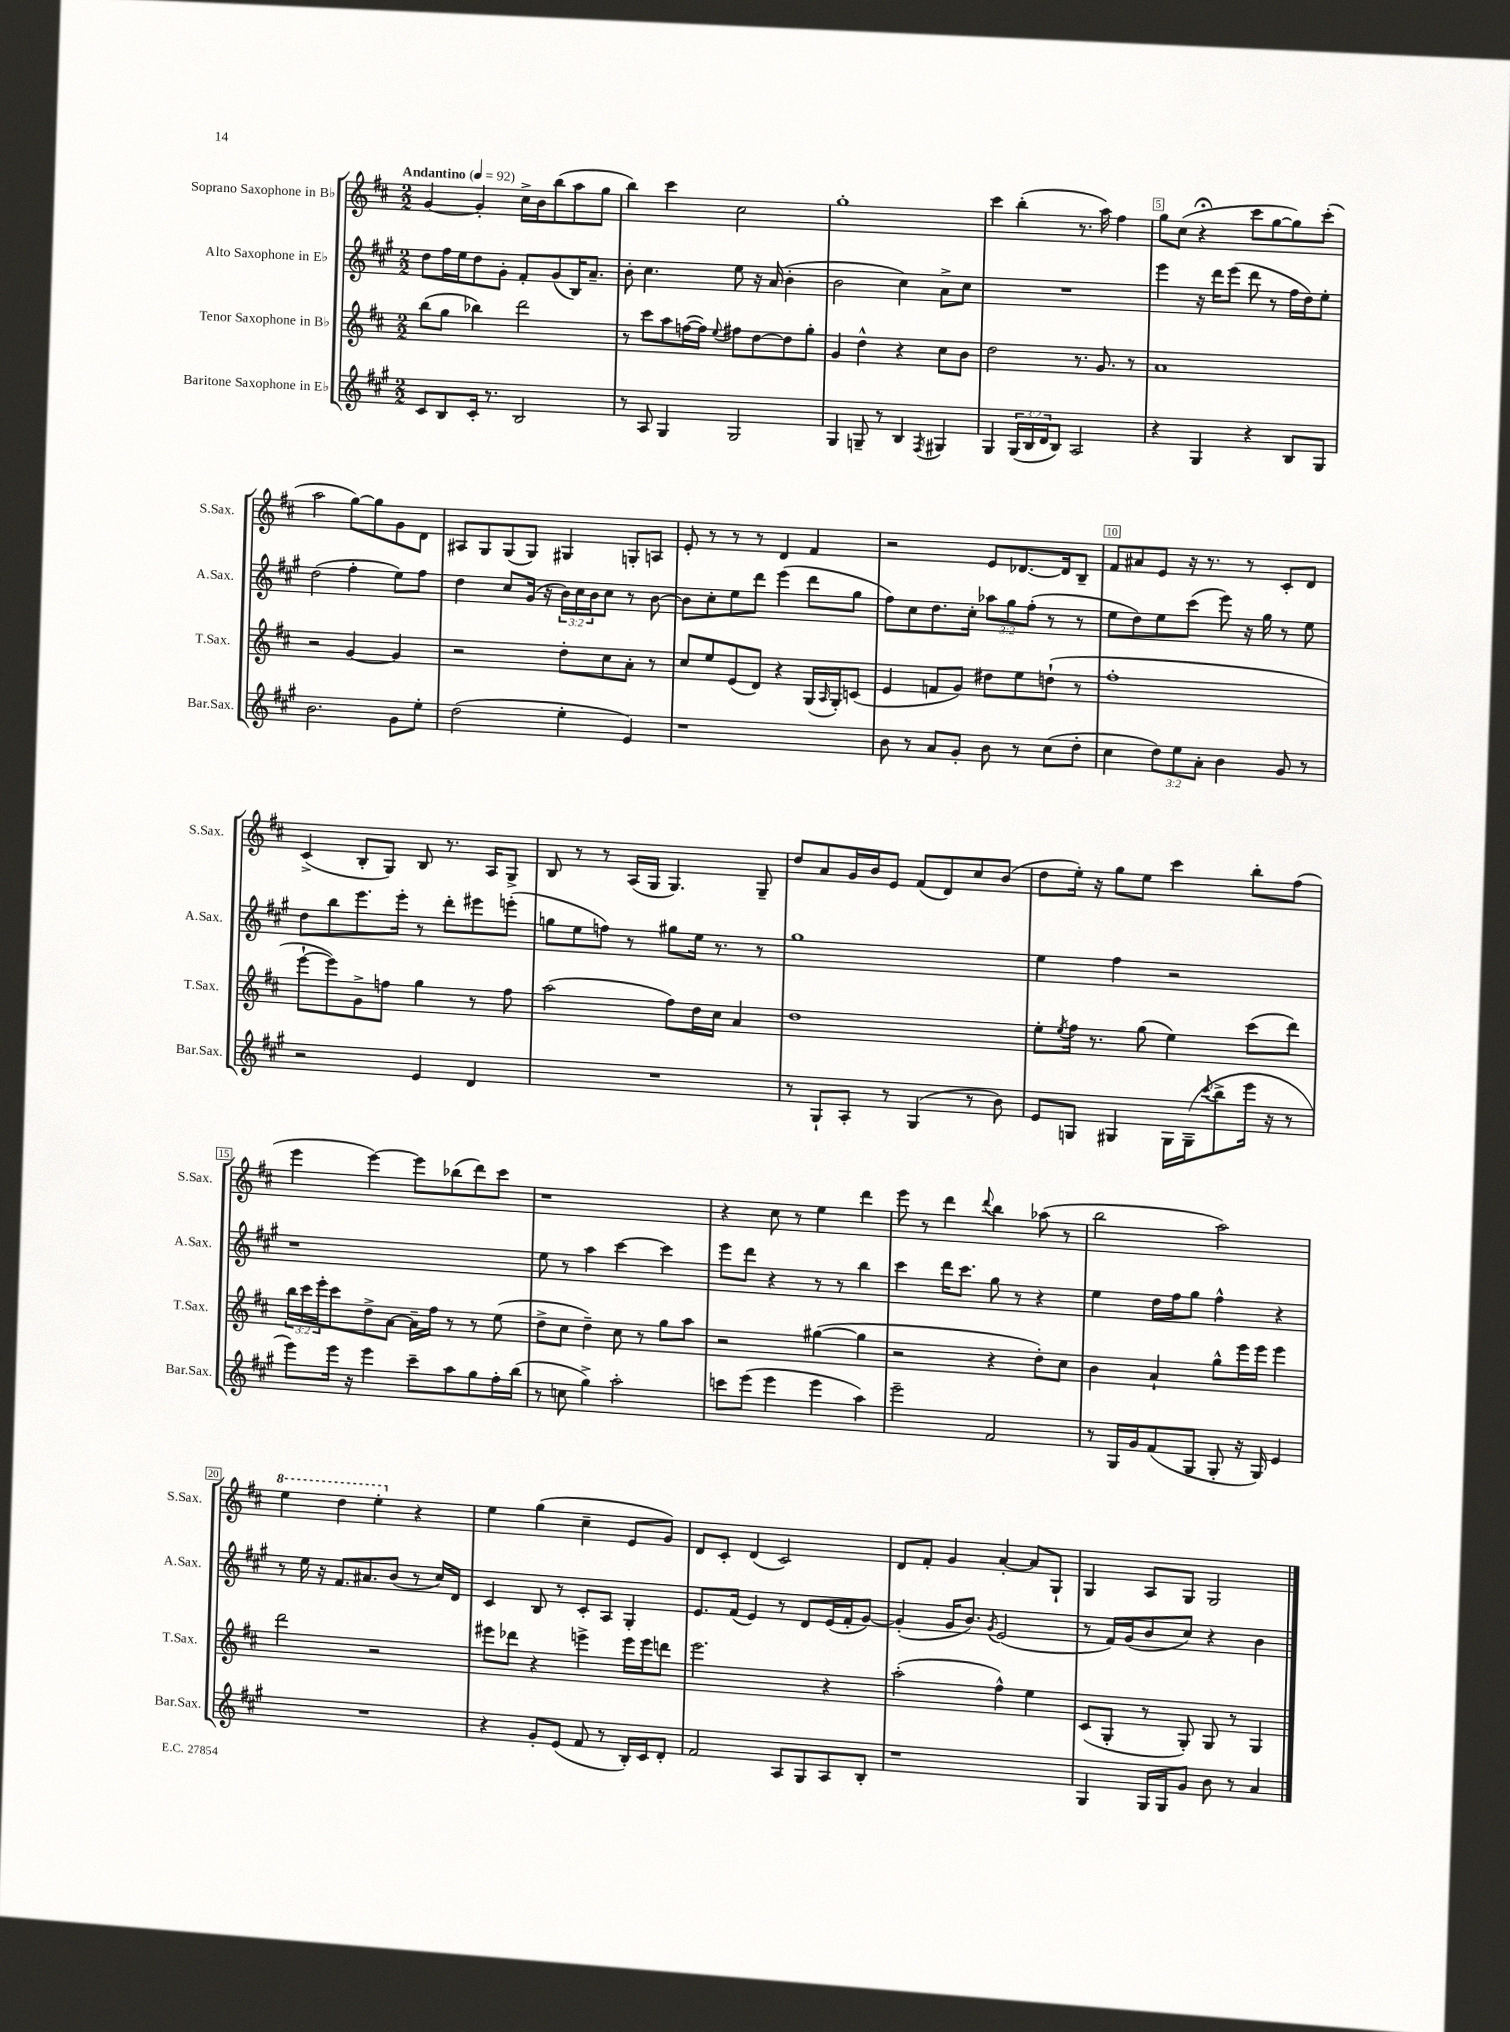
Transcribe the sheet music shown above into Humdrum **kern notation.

**kern	**kern	**kern	**kern
*part4	*part3	*part2	*part1
*staff4	*staff3	*staff2	*staff1
*I"Baritone Saxophone in E♭	*I"Tenor Saxophone in B♭	*I"Alto Saxophone in E♭	*I"Soprano Saxophone in B♭
*I'Bar.Sax.	*I'T.Sax.	*I'A.Sax.	*I'S.Sax.
*clefG2	*clefG2	*clefG2	*clefG2
*k[f#c#g#]	*k[f#c#]	*k[f#c#g#]	*k[f#c#]
*M2/2	*M2/2	*M2/2	*M2/2
*MM92	*MM92	*MM92	*MM92
=1	=1	=1	=1
!	!	!	!LO:TX:a:B:t=Andantino
8c#/L	(8bb\L	8dd\L	[4g/
8B/	8gg\J	16ff#\L	.
.	.	16ee\J	.
16c#'/Jk	4bb-X\)	8dd\	4g'/]
8.r	.	.	.
.	.	8g#'\J	.
2B/	2ddd\	8f#'/L	16cc#^\LL
.	.	.	16b\J
.	.	(8g#/	(8bb\
.	.	16B/K)	8aa\
.	.	8.a~/J	.
.	.	.	8gg\J
=2	=2	=2	=2
8r	8r	8b'\	4bb\)
8A/	8ccc#\L	4.cc#\	.
4G#/	8aa\	.	4ccc#\
.	([16ffn\L	.	.
.	16ff\JJ])	.	.
.	8qqee/	.	.
2G#/	8ff#X\L	8ee\	2cc#\
.	[8dd\	16r	.
.	.	(16a/	.
.	8dd\]	4b'\	.
.	8gg'\J	.	.
=3	=3	=3	=3
4G#/	4g/	2b\	1gg'
8Gn~/	4dd^^\	.	.
8r	.	.	.
4B/	4r	4cc#\)	.
8qF#/	.	.	.
4G#X/	8cc#\L	8a^\L	.
.	8b\J	8cc#\J	.
=4	=4	=4	=4
4G#/	2dd\	1r	4ccc#\
(24G#/LL	.	.	(4bb'\
24B/	.	.	.
24d/J	.	.	.
8B/J)	.	.	.
2A/	8.r	.	8.r
.	8.g/	.	16aa\)
.	.	.	4ff#\
.	8r	.	.
=5	=5	=5	=5
4r	1a	4eee\	8gg\L
.	.	.	(8cc#\J
4G#/	.	16r	4r;<
.	.	16ddd\KL	.
.	.	(8eee\J	.
4r	.	8ddd\	8ccc#\L
.	.	8r	[8gg\
8B/L	.	16ff#\LL	8gg\])
.	.	16dd\J)	.
8G#/J	.	8ee'\J	(8ccc#'\J
!!LO:LB:g=z
=6	=6	=6	=6
2.b\	2r	(2dd\	2aa\
.	[4g/	4ff#'\	[8gg\L)
.	.	.	8gg\]
8g#\L	4g/]	8ee\L)	8g\
8ee'\J	.	8ff#\J	8d\J
=7	=7	=7	=7
(2dd\	2r	4dd\	8A#X/L
.	.	.	8G/
.	.	8cc#/L	(8G/
.	.	(16g#/Jk	8G/J)
.	.	16r	.
4ee'\	8dd'\L	24b\LL)	4G#X/
.	.	24cc#\	.
.	.	24b\J	.
.	8cc#\	8cc#\J	.
4e/)	8a'\J	8r	8Gn'/L
.	8r	[8b\	8An/J
=8	=8	=8	=8
1r	8cc#/L	8b\L]	8e'/
.	8ee/	8cc#'\	8r
.	(8e/	8ee\	8r
.	8d/J)	8ddd\J	8r
.	4r	(4eee\	4d/
.	(16G/LL	8ddd\L	4f#/
.	16qqA/	.	.
.	16G'/J)	.	.
.	(8cn/J	8gg#\J	.
=9	=9	=9	=9
8b\	4e/	8ff#\L)	2r
8r	.	8cc#\	.
8a/L	8fn/L	8.dd\	.
8g#'/J	8g/J)	.	.
.	.	16cc#'\Jk	.
8b\	8dd#X\L	12aa-X\L	8e/L
.	.	12gg#\	.
8r	8ee\	.	[8.d-X/
.	.	(12ff#'\J	.
(8cc#\L	(8ddn`\J	8r	.
.	.	.	16d-/k]
8dd'\J	8r	8r	8B~/J
=10	=10	=10	=10
4cc#\	1ff#'	8ee\L	8f#/L
.	.	8dd\)	8a#X/
12dd\L)	.	8ee\	8e/J
12ee\	.	.	.
.	.	(8ccc#\J	16r
12a'\J	.	.	.
.	.	.	8.r
4b\	.	8eee\)	.
.	.	16r	8r
.	.	16gg#\	.
8g#/	.	8r	8c#'/L
8r	.	8ee\	8d/J
!!LO:LB:g=z
=11	=11	=11	=11
2r	[8eee`\L	8dd\L	(4c#^/
.	8eee\])	8bb\	.
.	8g^\	8.eee\	8B'/L
.	8ffn\J	.	8G/J)
.	.	16eee'\Jk	.
4e/	4gg\	8r	8B/
.	.	8ddd'\L	8.r
4d/	8r	8eee#X\	.
.	.	.	16A/KL
.	8ff\	(8eeen'\J	8G^/J
=12	=12	=12	=12
1r	(2aa\	8ggn\L	8B/
.	.	8ee\	8r
.	.	8ffn\J)	8r
.	.	8r	(16A/LL
.	.	.	16G/JJ
.	8ff#\L)	8gg#X\L	4.G/)
.	16dd\L	16ee\Jk	.
.	16cc#\JJ	8.r	.
.	4a/	.	.
.	.	8r	8G~/
=13	=13	=13	=13
8r	1dd	1gg#	8dd/L
8G#`/L	.	.	8a/
8A'/J	.	.	16g/L
.	.	.	16b/J
8r	.	.	8e/J
(4G#/	.	.	(8f#/L
.	.	.	8d/)
8r	.	.	8cc#/
8b\)	.	.	(8b/J
=14	=14	=14	=14
8e/L	8ee'\L	4ee\	8dd\L
.	8qee/	.	.
8Gn/J	16ff#\Jk	.	16ee'\Jk)
.	8.r	.	16r
4G#X/	.	4ff#\	8gg\L
.	(8gg\	.	8ee\J
16G#\LL	4ee\)	2r	4ccc#\
(16G#~\J	.	.	.
8qqccc#/	.	.	.
8bb^\	.	.	.
16eee\Jk	(8ccc#\L	.	8bb'\L
16r	.	.	.
8r	8ddd\J)	.	(8ff#\J
!!LO:LB:g=z
=15	=15	=15	=15
8eee\L)	24bb\LL	1r	4eee\
.	24ccc#\	.	.
.	24eee'\J	.	.
16eee\Jk	8ccc#\	.	.
16r	.	.	.
4eee\	8dd^\	.	[4eee\)
.	[8a\J	.	.
8ccc#~\L	16a~\LL]	.	8eee\L]
.	16ff#\JJ	.	.
8aa\	8r	.	(8bb-X\
8gg#\	8r	.	8ddd\)
16ff#'\L	(8ee\	.	8ccc#\J
(16bb\JJ	.	.	.
=16	=16	=16	=16
8r	8dd^\L	8ee\	1r
8ccn\	8cc#\J	8r	.
4gg#^\)	4dd~\)	4aa\	.
2aa'\	8cc#\	[4ccc#\	.
.	8r	.	.
.	8gg\L	4ccc#\]	.
.	8aa\J	.	.
=17	=17	=17	=17
8cccn\L	2r	8eee\L	4r
(8eee\J	.	8ddd\J	.
4eee\	.	4r	8cc#\
.	.	.	8r
4eee\	([4gg#X\	8r	4ee\
.	.	8r	.
4aa\)	4gg#\]	4bb\	4ddd\
=18	=18	=18	=18
2eee~\	2r	4ccc#\	8eee\
.	.	.	8r
.	.	16ddd\KL	4ddd\
.	.	8.ccc#\J	.
.	.	.	8qqddd/
2f#/	4r	8gg#\	4bb\
.	.	8r	.
.	8dd'\L)	4r	(8aa-X\
.	8cc#\J	.	8r
=19	=19	=19	=19
8r	4b\	4ee\	2bb\
16G#/LL	.	.	.
16g#/J	.	.	.
(8f#/	4a`/	16dd\LL	.
.	.	16ff#\J	.
8G#/J	.	8gg#\J	.
8G#'/	8gg^^\L	4ff#^^\	2aa\)
16r	16eee\L	.	.
16G#/)	16eee\JJ	.	.
4e/	4eee\	4r	.
!!LO:LB:g=z
=20	=20	=20	=20
*	*	*	*8va
1r	2ddd\	8r	4eee\
.	.	16ee\	.
.	.	16r	.
.	.	8.f#/L	4ddd\
.	.	8.a#X/	.
.	2r	.	4eee'\
.	.	(8b/J	.
*	*	*	*X8va
.	.	8r	4r
.	.	16cc#/LL)	.
.	.	16d/JJ	.
=21	=21	=21	=21
4r	8eee#X\L	4c#/	4ee\
.	8ddd-X\J	.	.
8g#'/L	4r	8B/	(4gg\
(8e/J	.	8r	.
8f#/	4eeen^\	8c#'/L	4cc#~\
8r	.	8A/J	.
16B'/LL)	16eee\LL	4G#'/	8e/L
16c#/J	16eee\J	.	.
8d'/J	8dddn\J	.	8g/J)
=22	=22	=22	=22
2f#/	2.eee\	8.e/L	8d/L
.	.	.	8c#'/J
.	.	(16f#/Jk	.
.	.	4e/)	(4d/
8A/L	.	8r	2c#/)
8G#/	.	8d/L	.
8A/	4r	(16e/L	.
.	.	16f#'/J	.
8B'/J	.	[8g#/J)	.
=23	=23	=23	=23
1r	(2aa'\	(4g#'/]	8d/L
.	.	.	8f#'/J
.	.	16g#/KL	4g/
.	.	8.b/J)	.
.	.	8qg#/	.
.	4ff#^^\)	(2e/	[4a'/
.	4ee\	.	8a/L]
.	.	.	8G`/J
=24	=24	=24	=24
4G#/	(8c#/L	8r	4G/
.	8G'/J	16f#/LL)	.
.	.	(16g#/J	.
16G#/LL	8r	8b/	8A/L
16G#/J	.	.	.
8g#/J	8G'/)	8cc#/J)	8G/J
8b\	8G/	4r	2G/
8r	8r	.	.
4a/	4G/	4b\	.
==	==	==	==
*-	*-	*-	*-
